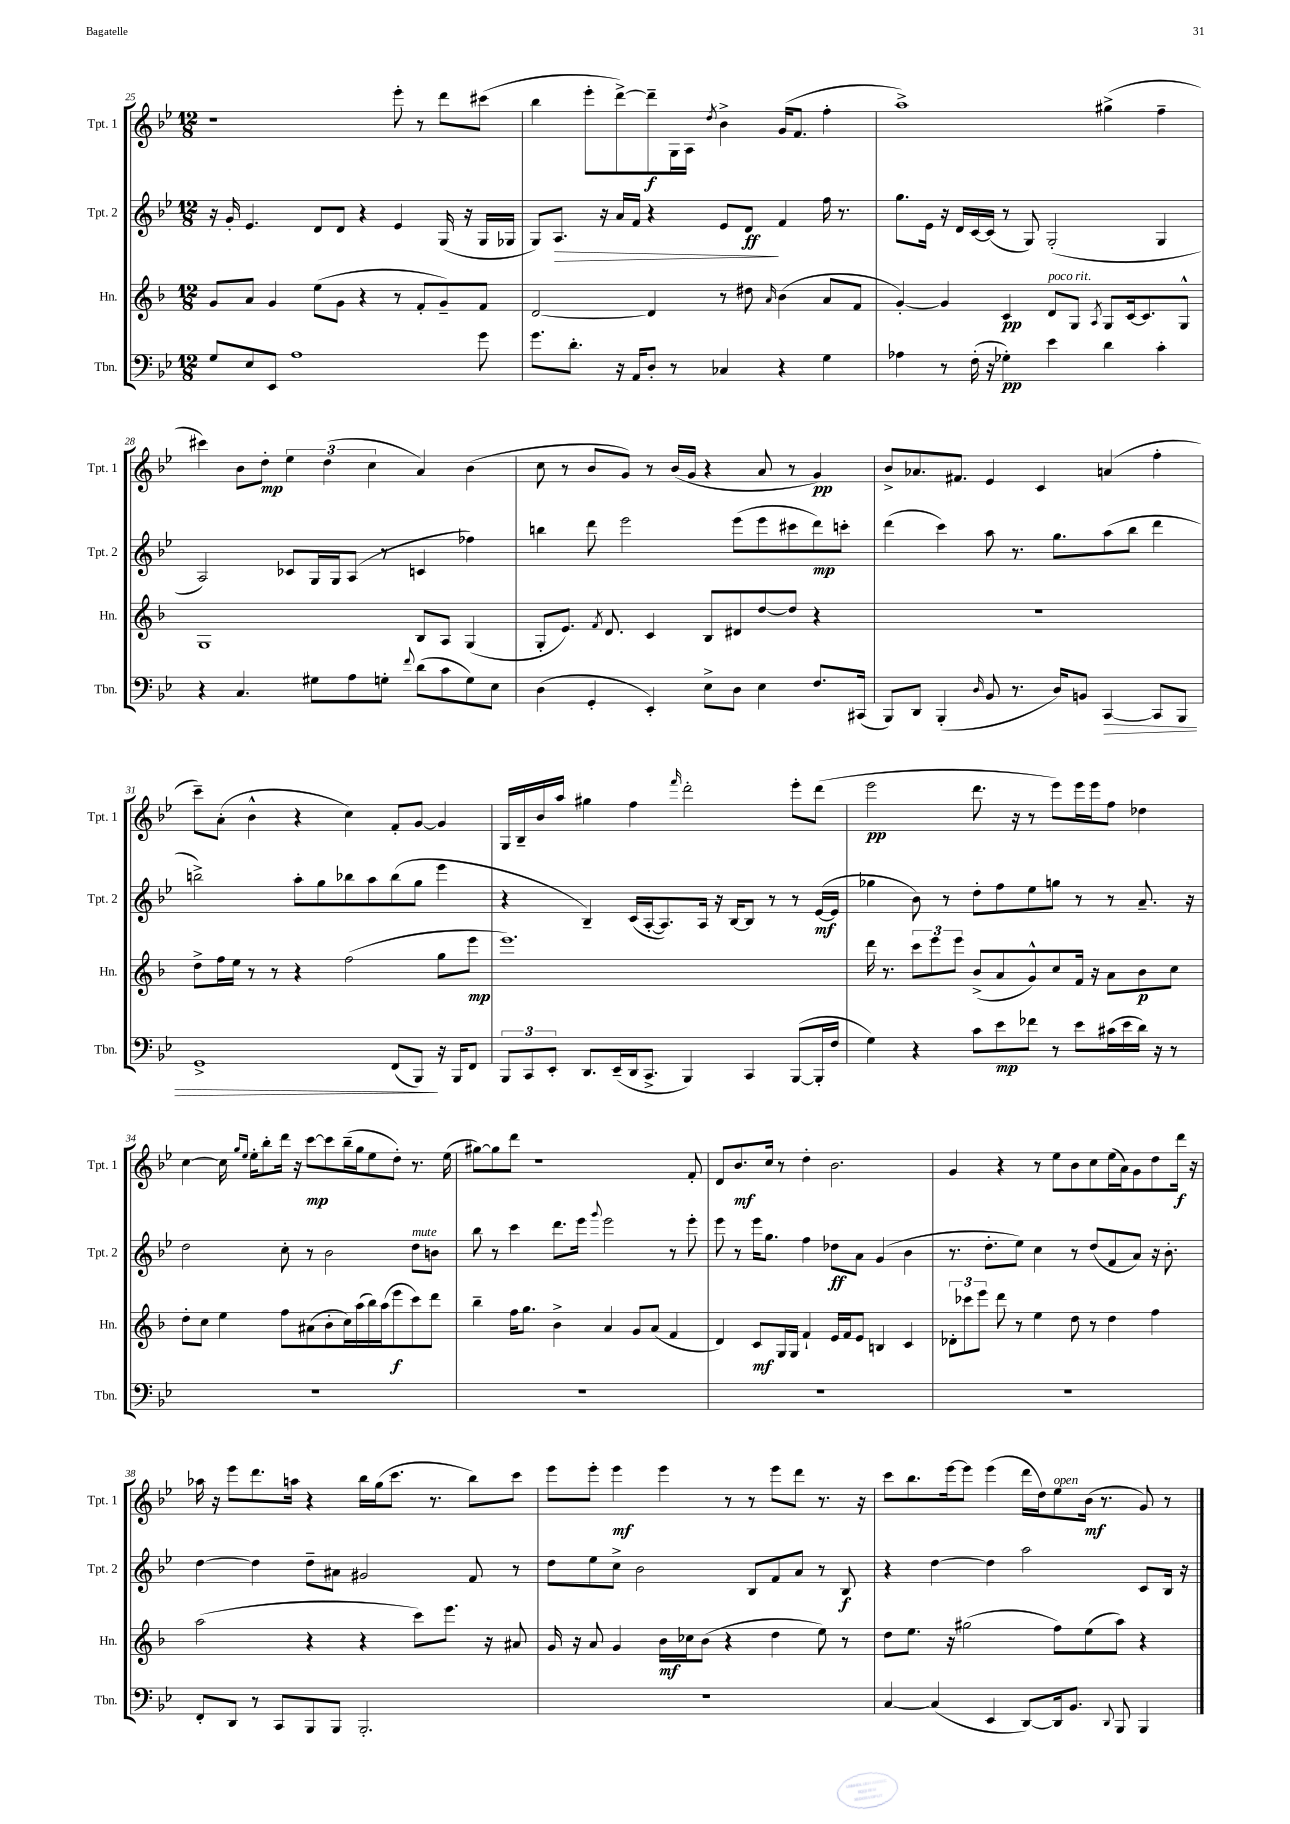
<<
\new StaffGroup <<
\new Staff = "s0" \with { instrumentName = "Tpt. 1" shortInstrumentName = "Tpt. 1" } {
    \clef treble \key bes \major \numericTimeSignature \time 12/8
    \autoBeamOff r1 ees'''8-. r8 d'''8[ cis'''8]( |
    bes''4 ees'''8[-. d'''8~->) d'''8--\f g16 a16] \acciaccatura { d''8 } bes'4-> g'16[( f'8.] f''4-. |
    a''1->) gis''4->( f''4-- |
    cis'''4) bes'8[ d''8]-.\mp \tuplet 3/2 { ees''4 d''4( c''4 } a'4) bes'4( |
    c''8 r8 bes'8[ g'8]) r8 bes'16[( g'16] r4 a'8 r8 g'4\pp) |
    bes'8[-> aes'8. fis'8.] ees'4 c'4 a'4( f''4-. |
    c'''8[--) a'8]-.( bes'4-^ r4 c''4) f'8[-. g'8]~ g'4 |
    g16[ bes16-- bes'16 a''16] gis''4 f''4 \grace { f'''16 } d'''2-. ees'''8[-. d'''8]( |
    ees'''2\pp d'''8. r16 r8 ees'''8[) ees'''16 ees'''16 f''8] des''4 |
    c''4~ c''16 \grace { g''16[ ees''16] } ees''16[-. bes''8-. d'''16] r16 c'''8[~\mp c'''8 bes''16--( g''16 ees''8 d''8]-.) r8. ees''16( |
    gis''8[~) gis''8 d'''8] r1 f'8-. |
    d'8[ bes'8.\mf c''16] r8 d''4-. bes'2. |
    g'4 r4 r8 ees''8[ bes'8 c''8 ees''16( a'16) g'8 d''8 d'''16]\f r16 |
    aes''16 r16 ees'''8[ d'''8. a''16] r4 bes''16[ g''16( c'''8.] r8. bes''8[) c'''8] |
    ees'''8[ ees'''8]-. ees'''4\mf ees'''4 r8 r8 ees'''8[ d'''8] r8. r16 |
    c'''8[ bes''8. ees'''16~ ees'''8] ees'''4( d'''16[ d''16) ees''8^\markup { \italic "open" } bes'16]\mf( r8. g'8) r8 \bar "|." |
}
\new Staff = "s1" \with { instrumentName = "Tpt. 2" shortInstrumentName = "Tpt. 2" } {
    \clef treble \key bes \major \numericTimeSignature \time 12/8
    \autoBeamOff r16 g'16-. ees'4. d'8[ d'8] r4 ees'4 g16( r16 g16[ ges16] |
    g8[) a8.]\> r16 a'16[ f'16] r4 ees'8[ d'8]\ff\! f'4 f''16 r8. |
    g''8.[ ees'16] r16 d'16[ c'16~ c'16]( r8 g8) g2-.( g4 |
    a2) ces'8[ g16 g16 a8]( r8 c'4 fes''4) |
    b''4 d'''8 ees'''2 ees'''8[( ees'''8 cis'''8 d'''8\mp) c'''8]-. |
    d'''4( c'''4) a''8 r8. g''8.[ a''8( bes''8] d'''4 |
    b''2->) a''8[-. g''8 bes''8 a''8 bes''8( g''8] ees'''4 |
    r4 bes4--) c'16[( a16~-. a8.) a16] r16 bes16[~ bes8] r8 r8 ees'16[~\mf( ees'16] |
    ges''4 bes'8) r8 d''8[-. f''8 ees''8 g''8] r8 r8 a'8.-- r16 |
    d''2 c''8-. r8 bes'2 d''8[^\markup { \italic "mute" } b'8] |
    bes''8 r8 c'''4 d'''8.[ ees'''16] \appoggiatura { g'''8 } ees'''2 r8 ees'''8-. |
    ees'''8 r8 ees'''16[ g''8.] f''4 des''8[\ff a'8] g'4( bes'4 |
    r8. d''8.[-. ees''8]) c''4 r8 d''8[( f'8 a'8]) r16 bes'8.-. |
    d''4~ d''4 d''8[-- ais'8] gis'2 f'8 r8 |
    d''8[ ees''8 c''8]-> bes'2 bes8[ f'8 a'8] r8 bes8\f |
    r4 d''4~ d''4 a''2 c'8[ bes16] r16 \bar "|." |
}
\new Staff = "s2" \with { instrumentName = "Hn." shortInstrumentName = "Hn." } {
    \clef treble \key f \major \numericTimeSignature \time 12/8
    \autoBeamOff g'8[ a'8] g'4 e''8[( g'8] r4 r8 f'8[-. g'8--) f'8] |
    d'2~ d'4 r8 dis''8 \grace { a'16 } bes'4( a'8[ f'8] |
    g'4~-.) g'4 c'4\pp d'8[^\markup { \italic "poco rit." } g8] \acciaccatura { a8 } g8[ c'16~ c'8. g8]-^ |
    g1 bes8[ a8] g4( |
    g8[-. e'8.]) \acciaccatura { f'8 } d'8. c'4 bes8[ dis'8 d''8~ d''8] r4 |
    R1. |
    d''8[-> f''16 e''16] r8 r8 r4 f''2( g''8[ e'''8]\mp |
    e'''1.) |
    d'''16 r8. \tuplet 3/2 { c'''8[ e'''8 e'''8] } bes'8[->( a'8 g'8-^) c''8 f'16] r16 a'8[ bes'8\p c''8] |
    d''8[-. c''8] e''4 f''8[ ais'8( bes'8-. c''16) a''16( bes''16) a''16( e'''8\f c'''8) d'''8] |
    bes''4-- f''16[ g''8.] bes'4-> a'4 g'8[ a'8]( f'4 |
    d'4) c'8[\mf g16 g16] f'4-! e'16[ f'16 e'8] b4 c'4 |
    \tuplet 3/2 { des'8[-. ces'''8 e'''8] } d'''8 r8 e''4 d''8 r8 d''4 f''4 |
    a''2( r4 r4 c'''8[) e'''8.] r16 ais'8 |
    g'16 r16 a'8 g'4 bes'16[\mf ces''16 bes'8]( r4 d''4 e''8) r8 |
    d''8[ e''8.] r16 gis''2( f''8[) e''8( a''8]) r4 \bar "|." |
}
\new Staff = "s3" \with { instrumentName = "Tbn." shortInstrumentName = "Tbn." } {
    \clef bass \key bes \major \numericTimeSignature \time 12/8
    \autoBeamOff g8[ ees8 ees,8] a1 g'8 |
    g'8.[ d'8.]-. r16 a,16[ d8]-. r8 ces4 r4 g4 |
    aes4 r8 f16-.( r16 ges4-.\pp) ees'4 d'4 c'4-. |
    r4 c4. gis8[ a8 g8]-. \appoggiatura { f'8 } d'8[( c'8 g8) ees8] |
    d4( g,4-. ees,4-.) ees8[-> d8] ees4 f8.[ cis,16]( |
    bes,,8[) d,8] bes,,4-.( \grace { d16 } bes,8 r8. d16[) b,8] c,4~\> c,8[ bes,,8] |
    g,1-> f,8[( bes,,8]\!) r16 bes,,16[ f,8] |
    \tuplet 3/2 { bes,,8[ c,8 ees,8]-. } d,8.[ ees,16--( d,16 c,8.]-> bes,,4) c,4 bes,,8[~( bes,,16-. f16] |
    g4) r4 c'8[ ees'8\mp fes'8] r8 ees'8[ cis'16( ees'16 d'16]) r16 r8 |
    R1. |
    R1. |
    R1. |
    R1. |
    f,8[-. d,8] r8 c,8[ bes,,8 bes,,8] bes,,2.-. |
    R1. |
    c4~ c4( ees,4 d,8[~) d,16 bes,8.] \appoggiatura { d,8 } bes,,8 bes,,4 \bar "|." |
}
>>
>>
\layout { \context { \Score currentBarNumber = #25 } }
